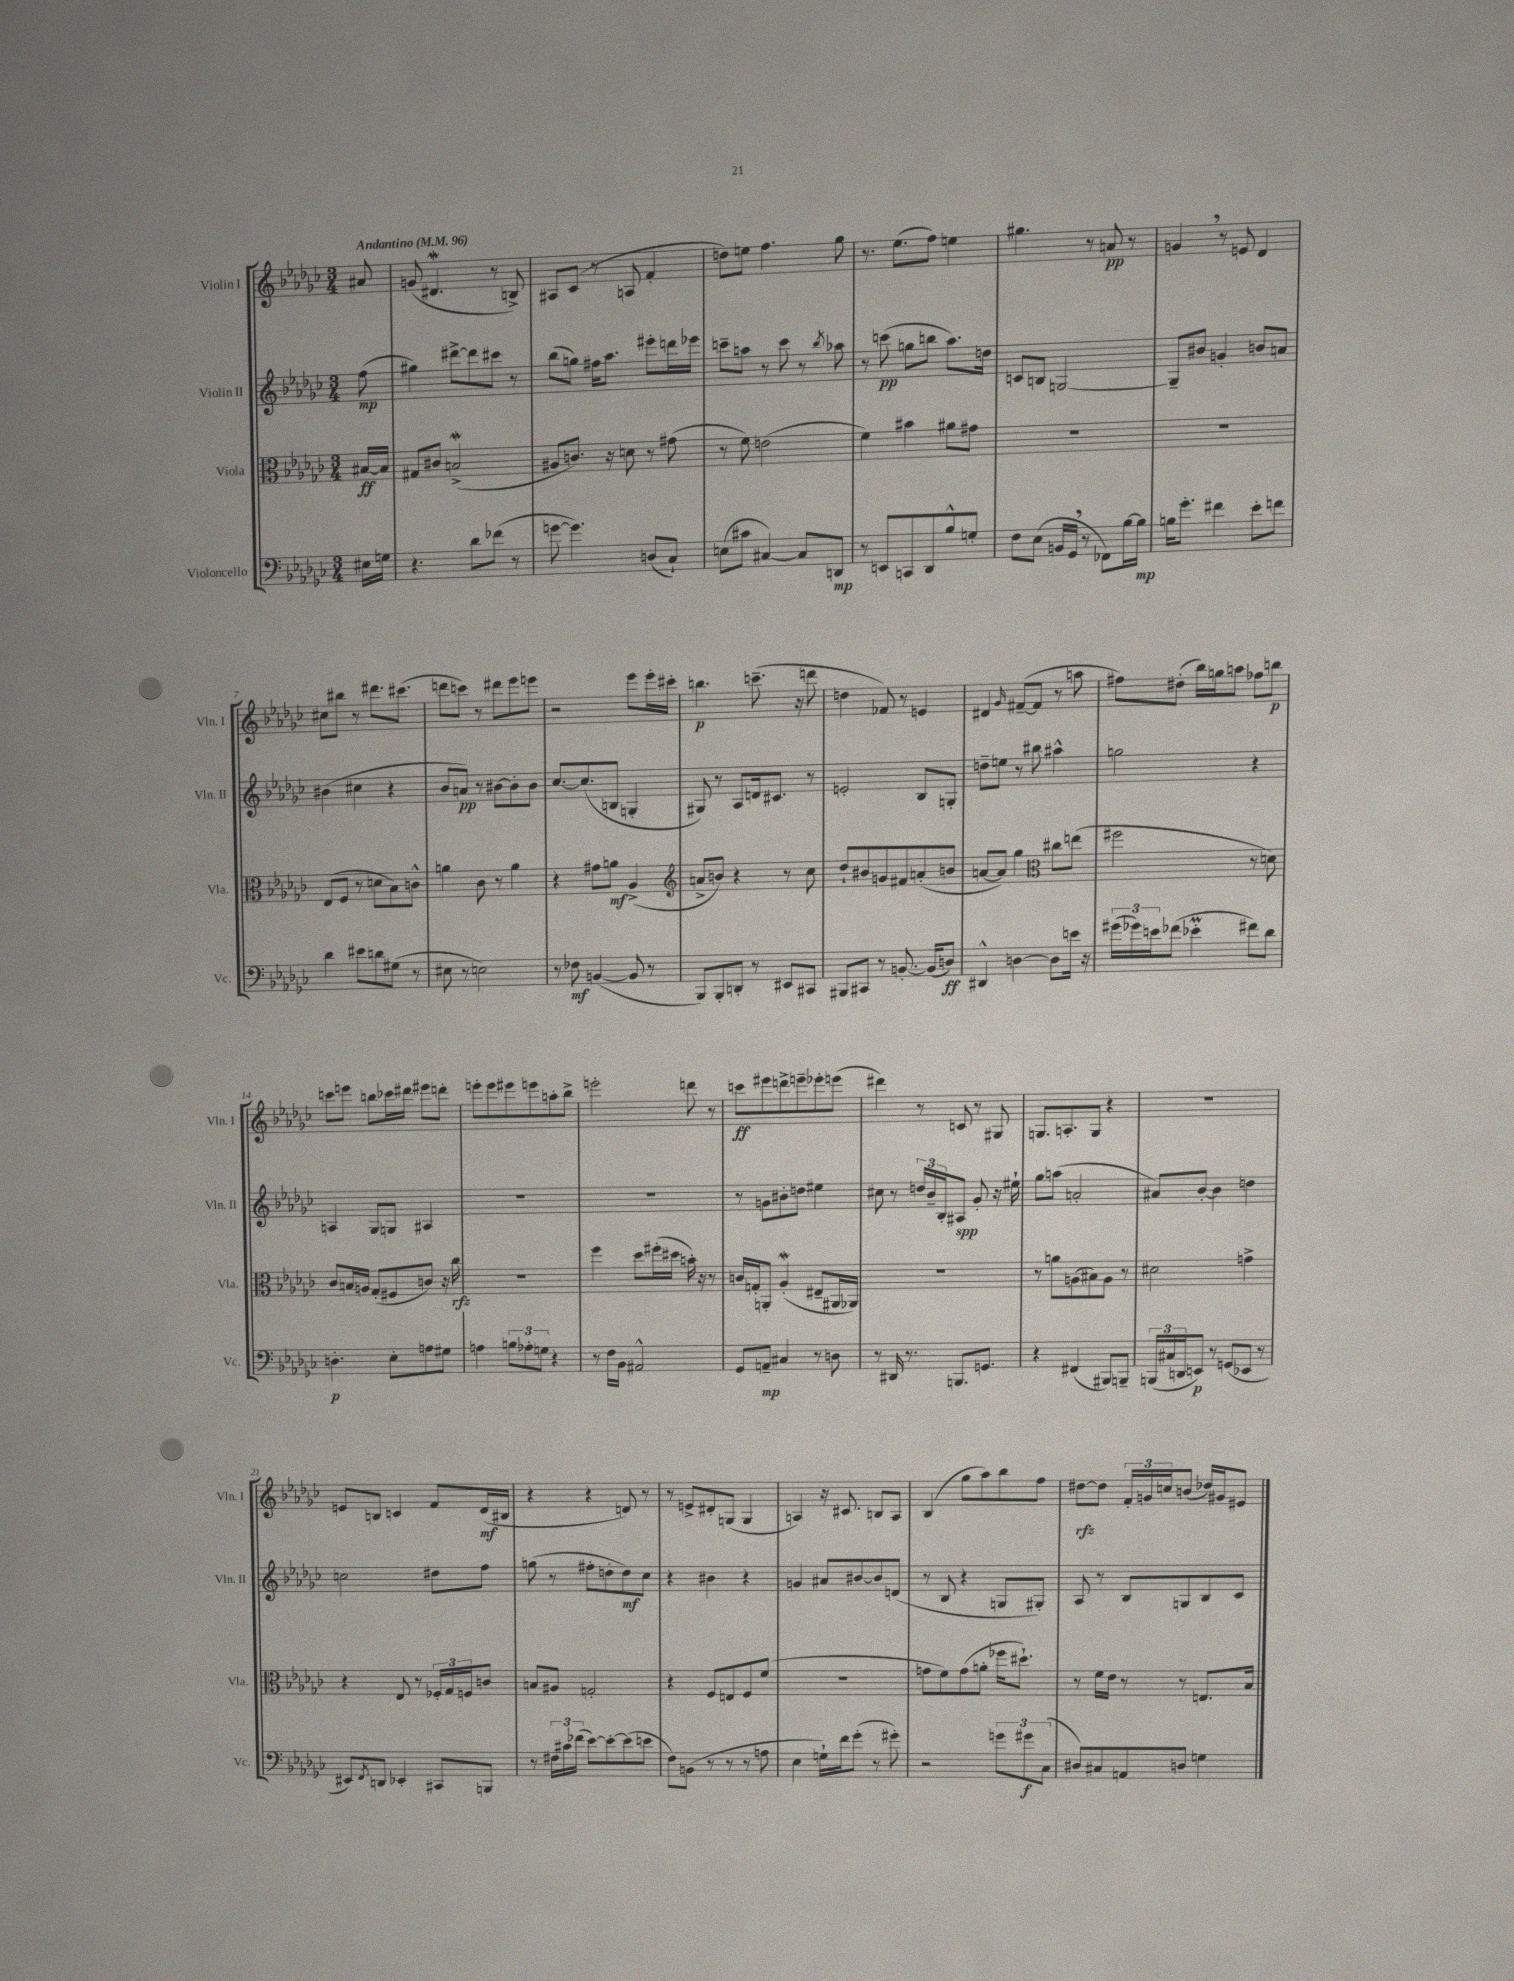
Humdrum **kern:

**kern	**kern	**kern	**kern
*staff4	*staff3	*staff2	*staff1
*clefF4	*clefC3	*clefG2	*clefG2
*k[b-e-a-d-g-c-]	*k[b-e-a-d-g-c-]	*k[b-e-a-d-g-c-]	*k[b-e-a-d-g-c-]
*M3/4	*M3/4	*M3/4	*M3/4
*MM96	*MM96	*MM96	*MM96
16E#\LL	[16B#/LL	(8ff\	8a#/
16G\JJ	16B#/]JJ	.	.
=	=	=	=
4.r	8G#/L	4gg#\)	(8g/
.	8c#/J	.	4.d#/
.	(2B^/	[8ddd#^\L	.
8d-\L	.	8ddd#\]	.
(8f-\J	.	8ccc#\J	8r
8r	.	8r	8B^/)
=	=	=	=
[8g\	8A#/L	(8bb-\L	8A#/L
4.g\])	8.c/J)	8gg\J)	(8c-/J
.	.	16ff#\LK	8r
.	16r	8.aa-\J	.
.	8d\	.	8A/
(8D/L	8r	8eee#'\L	4f'/
8C-`/J)	(8g#\	16ddd\L	.
.	.	16eee-\JJ	.
=	=	=	=
(8E\L	8r	8ccc~\L	8dd\L)
8c#\J	8f\)	8aa\J	8ee\J
[4C#/)	(2e\	8r	4.ff\
.	.	8ccc\	.
8C#/]L	.	8r	.
.	.	8qbb-/	.
8DD/J	.	8aa-\	8gg-\
=	=	=	=
8r	4f\)	8r	8.r
8EE/L	.	(8ccc\	.
.	.	.	(8.ee-\L
8CC/	4b#\	8gg\L	.
8DD-/	.	8bb\J	8ff\J)
8B-^^/	8a#\L	8.aa-\L)	4ee\
8G'/J	8g#\J	.	.
.	.	16dd\Jk	.
=	=	=	=
8F\L	2.r	8c/L	4.gg#\
(8E-\J	.	8B/J	.
16BB/LL	.	[2G/	.
16GG-/JJ	.	.	.
8r	.	.	8r
8FF-\L)	.	.	8a/
[16B-\L	.	.	8r
16B-\]JJ	.	.	.
=	=	=	=
16B\LK	2.r	8G~/]L	4g/
8.g-'\J	.	.	.
.	.	8b#/J	.
4f#\	.	4g'/	8r
.	.	.	8e/
8e-'\L	.	8b/L	4d-/
8f\J	.	8a/J	.
=	=	=	=
4d-\	(8E-/L	(4b#\	8cc#\L
.	8F/J	.	8bb#\J
8e#\L	8r	4cc#\	8r
8d\	8d\L	.	8.ddd#\L
(8G#\J	8B-\)	4r	.
.	.	.	(8.ccc#\J
8r	8c^^\J	.	.
=	=	=	=
8E#\	4a\	8b-/L	8ddd\L
8r	.	8a/J)	8ccc\J)
2E\)	8c-\	8r	8r
.	8r	[8b#\L	8ddd#\L
.	4a\	8b#'\]	8eee-\
.	.	8b#\J	8eee\J
=	=	=	=
8r	4r	[8.cc-/L	2r
8F-\	.	.	.
.	.	(8.cc-/]	.
([4BB/	8g#\L	.	.
.	8a\J	8B/J	.
8BB/]	(4A-^/	4G'/	8eee-\L
8r	.	.	16eee-'\L
.	.	.	16ccc#'\JJ
=	=	=	=
*	*clefG2	*	*
8BBB-/L)	8a^/L	8G#/)	4.bb\
8BBB-'/	8b/J)	8r	.
8DD'/J	4r	8A-/L	.
8r	.	16d/k	(8.ccc~\
.	.	8.c#/J	.
8EE#/L	8r	.	.
.	.	.	16r
8CC#/J	8cc-\	8r	8ddd\
=	=	=	=
8BBB#/L	8dd-`/L	2e'/	4dd\
8CC#/J	8b#/	.	.
8r	8g/	.	8f-/)
[8.BB'/	8f#/	.	8r
.	(8a'/	8B-/L	4e/
(16BB/]LK	.	.	.
8D/J)	8b/J	8G'/J	.
=	=	=	=
4DD#^^/	[8a/L	8dd~\L	4d#/
.	8a/]J)	8ee\J	.
.	.	.	16qqg-/
[4D\	4gg-\	8r	([8f#~/L
.	.	8bb#\	8f#/]J
*	*clefC3	*	*
8D\]L	8cc#\L	4aa#^^\	8r
16e\Jk	(8ee\J	.	8aa\
16r	.	.	.
=	=	=	=
(24g#\LL	2ff#\	2gg\	8ff#\L)
24g-\)	.	.	.
24e\J	.	.	.
(8f-\J	.	.	(8dd#'\J
4e-'\	.	.	16bb-\LL)
.	.	.	16gg\J
.	.	.	8aa\J
8f#\L)	8r	4r	8ff-\L
8d-\J	8d\)	.	8bb\J
=	=	=	=
4.D'\	8c-/L	4A/	8ccc\L
.	16B/L	.	8eee\J
.	16A/JJ	.	.
.	(8G-'/L	8G-/L	8bb\L
8E-'\L	8F#/	8G/J	16ccc-\L
.	.	.	16ddd#\JJ
8A\	8c/J)	4A#/	8eee#\L
8G#\J	16r	.	8ddd'\J
.	16cc-\	.	.
=	=	=	=
4A\	2.r	2.r	8eee'\L
.	.	.	8eee\
12B\L	.	.	8eee#\
12A-'\	.	.	.
.	.	.	8eee\
12G\J	.	.	.
4r	.	.	8aa'\
.	.	.	8bb-^\J
=	=	=	=
8r	4ff\	2.r	2eee'\
16F\LL	.	.	.
16BB-\JJ	.	.	.
2AA#^^/	8dd-\L	.	.
.	(16ff#'\L	.	.
.	16dd#\JJ	.	.
.	16b'\)	.	8ddd\
.	16r	.	.
.	8r	.	8r
=	=	=	=
8GG-/L	16c/LL	8r	8ccc\L
.	16G'/J	.	.
8AA~/J	8AA'/J	8g\L	8eee#\
4C#/	(4A-'/	8b#'\	8ddd^\
.	.	8dd\J	8eee~\
8r	8E#~/L	4ee#\	8eee-'\
8D\	16AA#/L	.	(8eee\J
.	16AA-/JJ)	.	.
=	=	=	=
8r	2.r	8cc#\	4ddd#\)
16DD#/	.	8r	.
8.r	.	.	.
.	.	24dd/LL	8r
.	.	24b-~/	.
.	.	24B-'/J	.
8.BBB/L	.	8A#/J	8c/
.	.	8g-'/	8r
8.GG/J	.	.	.
.	.	16r	8G#/
.	.	16ee#`\	.
=	=	=	=
4r	8r	8gg-\L	8.G/L
.	8a\L	(8aa\J	.
.	.	.	8.A'/
(4FF#/	(8A\	2a'/	.
.	8B#\)	.	8G/J
8BBB#/L)	8A\J	.	4r
8BBB~/J	8r	.	.
=	=	=	=
(24BBB/LL	2d#\	8a#/L)	2.r
24C#/	.	.	.
24DD/J	.	.	.
8EE/J)	.	[8b-'/J	.
8r	.	4b-\]	.
(8GG/L	.	.	.
8EE-/J	4g^\	4dd\	.
8r	.	.	.
=	=	=	=
8EE#/L)	4r	2cc\	8e/L
8qFF/	.	.	.
8DD/J	.	.	8B/J
4EE-'/	8E-/	.	4c/
.	8r	.	.
8CC#/L	24F-'/LL	8dd#\L	8f/L
.	24G-/	.	.
.	24F/J	.	.
8BBB/J	8c/J	8ff\J	(16d-/L
.	.	.	16B#/JJ
=	=	=	=
8r	8B/L	(8gg\	4r
24F#\LL	8A#/J	8r	.
24c#\	.	.	.
(24f-\JJ	.	.	.
[8e-\L)	2G'/	8ff#'\L	4r
8e-'\_	.	8dd'\	.
(8e-\]	.	8dd\)	8d/)
8e\J	.	8cc-\J	8r
=	=	=	=
8F\L)	4r	4r	8r
(8BB\J	.	.	8e^/L
8r	8F/L	4b#\	8d#'/
8r	8E/	.	(8G/J
8r	8F/	4r	4G/
8A\	(8f/J	.	.
=	=	=	=
4E-\	2.r	4g/	4A/)
16G`\LL)	.	8a#/L	16r
16f\J	.	.	8.c#/
(8g-'\J	.	[8b#/	.
8r	.	8b#/]	8B/L
8g#'\)	.	(8d/J	8A/J
=	=	=	=
2r	8g\L	8r	(4B-/
.	8f\)	8B-/	.
.	(8g\	4r	8gg-\L
.	8a'\J	.	8aa-\)
12g\L	16ff-\LK	8G/L	8bb-\
.	8.dd#`\J)	.	.
12g#\	.	.	.
.	.	8G#'/J)	8ff\J
(12C-\J	.	.	.
=	=	=	=
8D#/L)	8r	8A-/	[8dd#\L
8C#/	16f\LL	8r	8dd#\]J
.	16e-\JJ	.	.
8AA/	8r	8B-/L	24f'/LL
.	.	.	24g/
.	.	.	24cc/J
8D/J	8r	8G/	(8b/J
4G\	8.E/L	8B-/	16dd-/LL)
.	.	.	16g#/J
.	.	8c-/J	8e#/J
.	16B-/Jk	.	.
==	==	==	==
*-	*-	*-	*-
